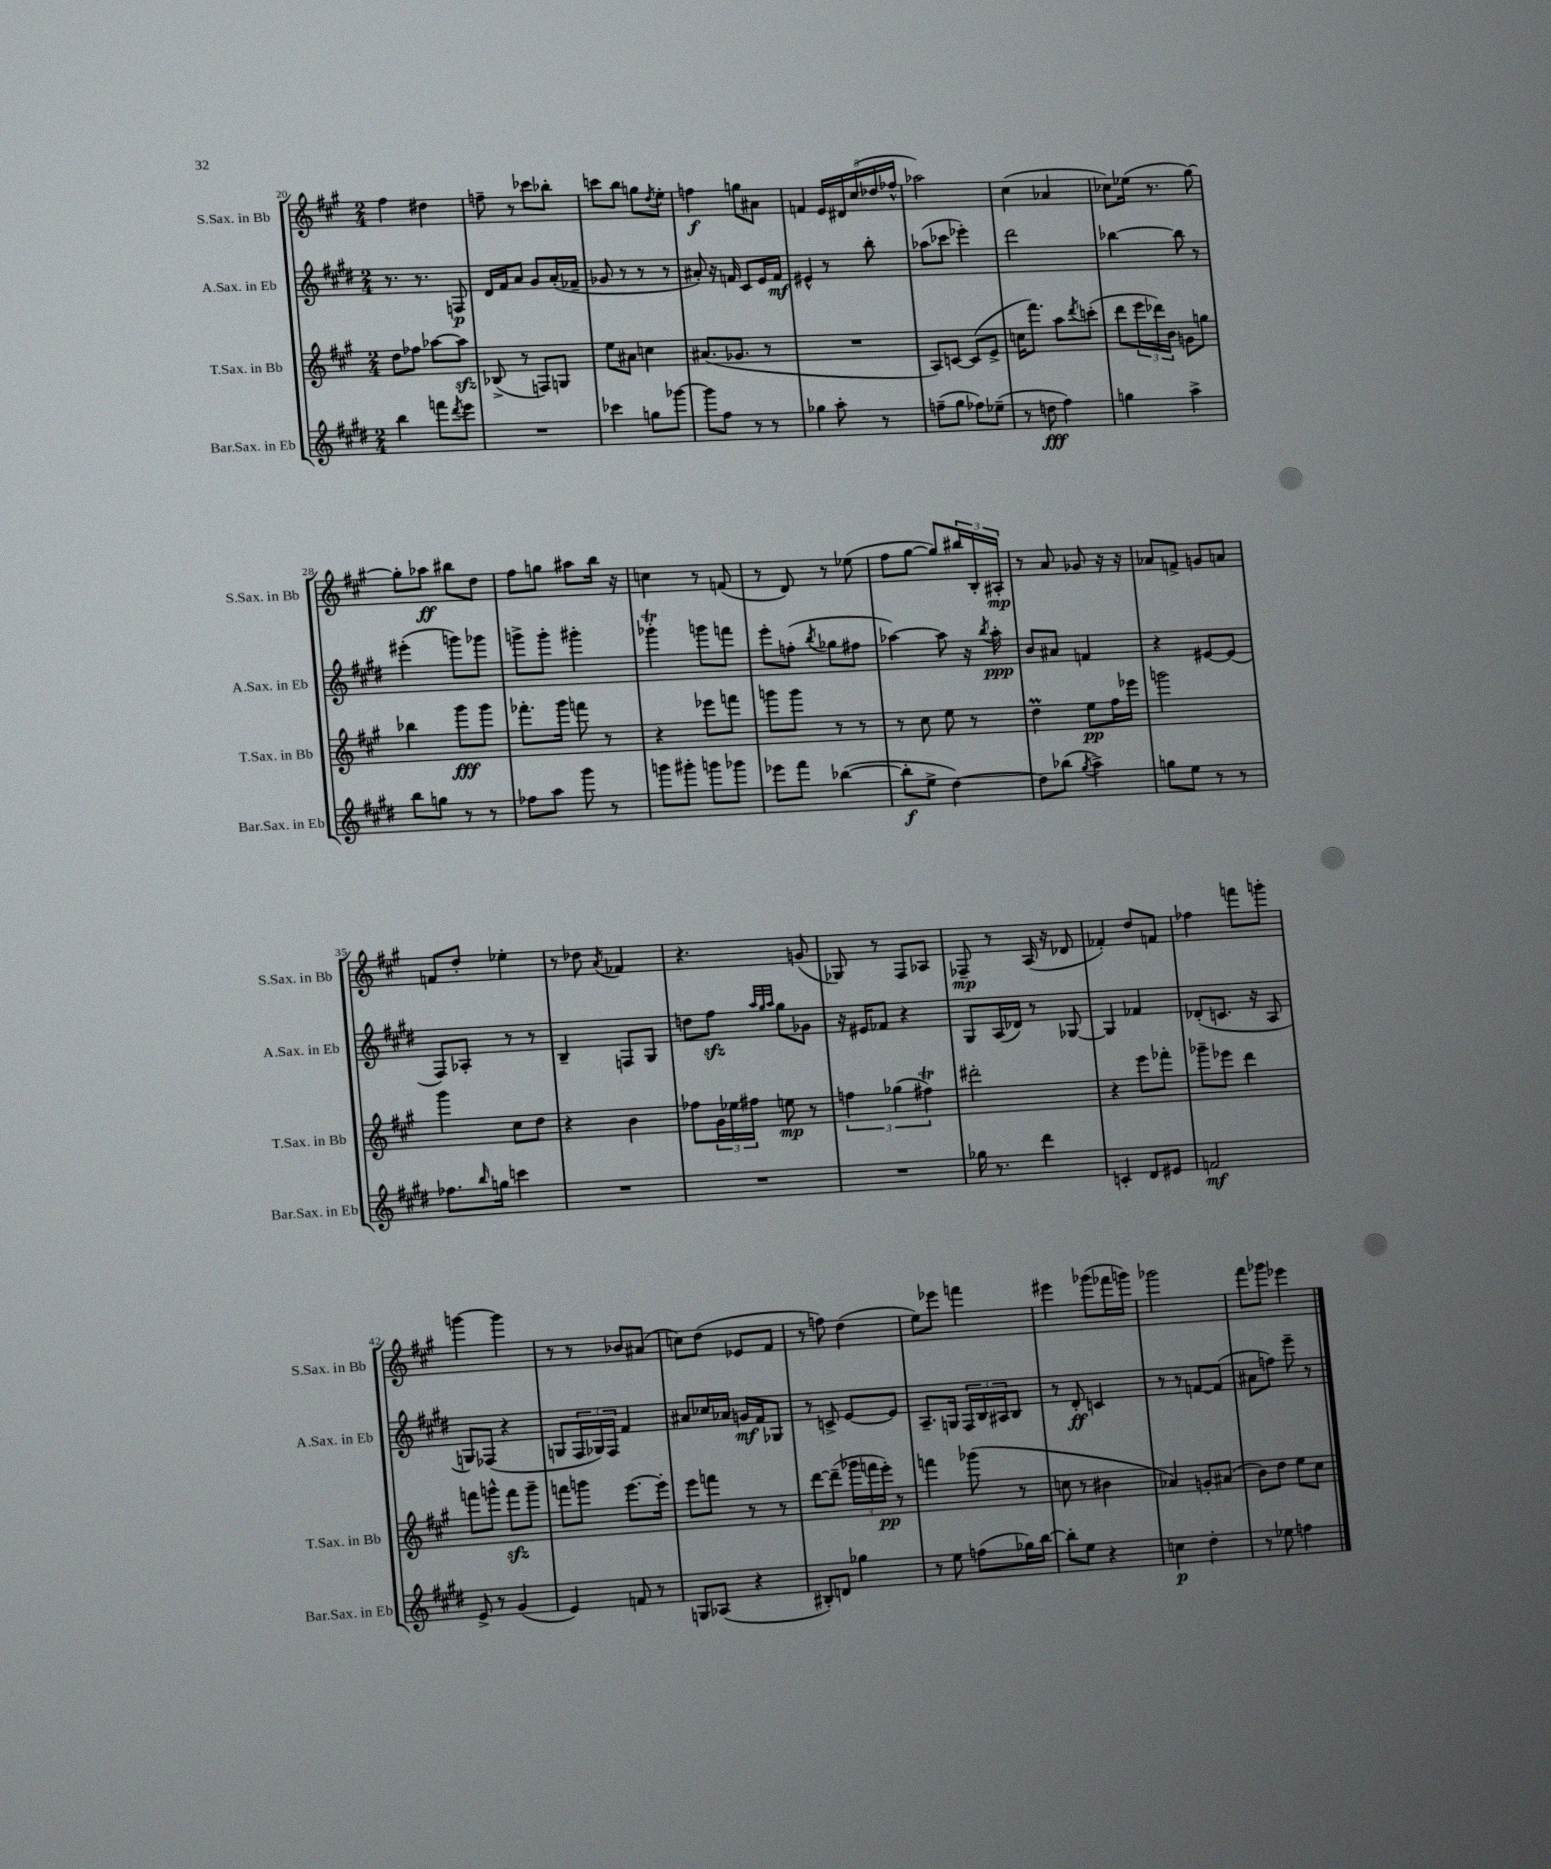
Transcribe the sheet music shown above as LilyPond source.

<<
\new StaffGroup <<
\new Staff = "s0" \with { instrumentName = "S.Sax. in Bb" shortInstrumentName = "S.Sax. in Bb" } {
    \clef treble \key a \major \numericTimeSignature \time 2/4
    fis''4 dis''4 |
    f''8-- r8 ces'''8 bes''8-. |
    c'''8 b''8 g''8 \acciaccatura { d''8 } e''8-. |
    f''4\f g''8 ais'8 |
    f'4 \tuplet 5/4 { e'16 dis'16 cis''16( des''16 fes''16-^ } |
    aes''2) |
    cis''4( aes'4 |
    ces''8) ees''16( r8. gis''8~) |
    gis''8-. aes''8\ff bis''8 d''8 |
    fis''8 g''8 ais''8 b''16 r16 |
    c''4 r8 f'8( |
    r8 d'8) r8 ees''8( |
    fis''8 gis''8~ gis''8) \tuplet 3/2 { bis''16 b16-. ais16-.\mp } |
    r8 a'8 ges'8 r16 r16 |
    aes'8 f'8-> g'8 a'8 |
    f'8 d''8-. ees''4-. |
    r8 des''8 \acciaccatura { a'8 } fes'4 |
    r4. g'8( |
    ges8) r8 fis8 aes8 |
    fes8--\mp r8 a16( r16 des'8 |
    fes'4-.) d''8 f'8 |
    fes''4 f'''8 g'''8-. |
    g'''4~ g'''4 |
    r8 r8 bes'8 ais'8( |
    c''8) d''8( ees'8 fis'8 |
    r8 f''8) d''4( |
    e''8) ees'''8 f'''4 |
    eis'''4 ges'''8( fes'''16 g'''16) |
    ges'''2 |
    fis'''8 ges'''8 ees'''4 \bar "|." |
}
\new Staff = "s1" \with { instrumentName = "A.Sax. in Eb" shortInstrumentName = "A.Sax. in Eb" } {
    \clef treble \key e \major \numericTimeSignature \time 2/4
    r8. r8. f8\p |
    dis'16 fis'16 a'8 gis'8 a'16-.( fes'16-- |
    ges'8 r8 r8 r8 |
    ais'8-.) r16 f'16 cis'8 e'16 f'16\mf |
    eis'4-^ r8 b''8-. |
    aes''8( ces'''8 ees'''4-.) |
    dis'''2 |
    bes''4~ bes''8 r8 |
    eis'''4-.( g'''8) ges'''8 |
    g'''8-> g'''8-. gis'''4-. |
    ges'''4-.\trill g'''8 f'''8 |
    e'''8-. f''8-.( \acciaccatura { b''8 } ges''8 fis''8 |
    aes''4~) aes''8 r16 \acciaccatura { b''8 } aes''16-.\ppp |
    b'8 ais'8 f'4 |
    r4 eis'8~ eis'8( |
    fis8) aes8-. r8 r8 |
    b4-- f8 gis8 |
    d''8 fis''8\sfz \grace { a''32 gis''32 a''32 } gis''8 ges'8 |
    r16 eis'16 fes'8 r4 |
    gis8 a16( des'16) r8 ges8~ |
    ges4 fes'4 |
    des'8-.( c'8. r16 a8 |
    g8) fes8( r4 |
    g8 \tuplet 3/2 { fis16 ges16) fis16 } fis'4 |
    ais'8 ces''16 aes'16 g'16\mf fis'16 ges8 |
    r8 c'8-> e'8~ e'8 |
    a8.-- g16 \tuplet 3/2 { fis16 b16 ais16 } b8 |
    r8 dis'8-.\ff c'4 |
    r8 r8 f'8~ f'8( |
    ais'8 f''8) e'''8-- r8 \bar "|." |
}
\new Staff = "s2" \with { instrumentName = "T.Sax. in Bb" shortInstrumentName = "T.Sax. in Bb" } {
    \clef treble \key a \major \numericTimeSignature \time 2/4
    d''8 fes''8 aes''8~ aes''8\sfz |
    bes8->( r8 f8) g8 |
    e''8 ais'8 c''4 |
    ais'8.( ges'8. r8 |
    R2 |
    a8) c'8~ c'8( e'8-> |
    c''16 fis'''8.) a''8 \acciaccatura { d'''8 } c'''8-.( |
    d'''8 \tuplet 3/2 { e'''16 des'''16) b'16 } g'8 g''8 |
    bes''4 gis'''8\fff gis'''8 |
    fes'''8.-. gis'''16 f'''8 r8 |
    r4 ees'''8 f'''8 |
    g'''8 g'''8 r8 r8 |
    r8 cis''8 e''8 r8 |
    d''4\prall e''8\pp fis''16 ees'''16 |
    g'''2 |
    gis'''4 cis''8 d''8 |
    r4 b'4 |
    fes''8 \tuplet 3/2 { gis'16 ees''16 fis''16 } e''8\mp r8 |
    \tuplet 3/2 { f''4 ges''4( fis''4\trill) } |
    dis'''2-. |
    r4 e'''8 fes'''8-. |
    ges'''8-- ees'''8 d'''4 |
    f'''8 g'''8-^ f'''8\sfz g'''8-- |
    f'''8 g'''8 e'''8.~ e'''16-. |
    e'''8 f'''8 r8 r8 |
    d'''8~ d'''8--( \tuplet 3/2 { ges'''16 f'''16 e'''16-.\pp) } r8 |
    f'''4 ges'''8( r8 |
    c''8 r8 bis'4 |
    aes'4) g'8-. ais'8( |
    b'8) d''8 e''8 cis''8 \bar "|." |
}
\new Staff = "s3" \with { instrumentName = "Bar.Sax. in Eb" shortInstrumentName = "Bar.Sax. in Eb" } {
    \clef treble \key e \major \numericTimeSignature \time 2/4
    b''4 f'''8 \acciaccatura { dis'''8 } e'''8 |
    R2 |
    ces'''4 g''8 ges'''8~ |
    ges'''8 fis''8 r8 r8 |
    ges''4 a''8-. r8 |
    f''8--( gis''8 fes''8) ees''8--( |
    r8 d''8\fff fis''4) |
    g''4 a''4-> |
    b''8 g''8 r8 r8 |
    fes''8 a''8 gis'''8 r8 |
    g'''8 gis'''8-. g'''8 ges'''8 |
    ees'''8 fis'''8 bes''4~( |
    bes''8-.\f e''8-> dis''4~) |
    dis''8 bes''8( \acciaccatura { gis''8 } a''4->) |
    g''8 e''8 r8 r8 |
    fes''8. \grace { b''16 } g''16 c'''4 |
    R2 |
    R2 |
    R2 |
    ges''16 r8. dis'''4 |
    c'4-. dis'8 eis'8 |
    f'2\mf |
    e'8-> r8 gis'4( |
    e'4) f'8 r8 |
    g8 aes8( r4 |
    bis8-.) d'8 ges''4 |
    r8 e''8 f''8( ges''16) b''16~ |
    b''8-. e''8 r4 |
    c''4\p dis''4-. |
    r8 ees''8 f''4 \bar "|." |
}
>>
>>
\layout { \context { \Score currentBarNumber = #20 } }
